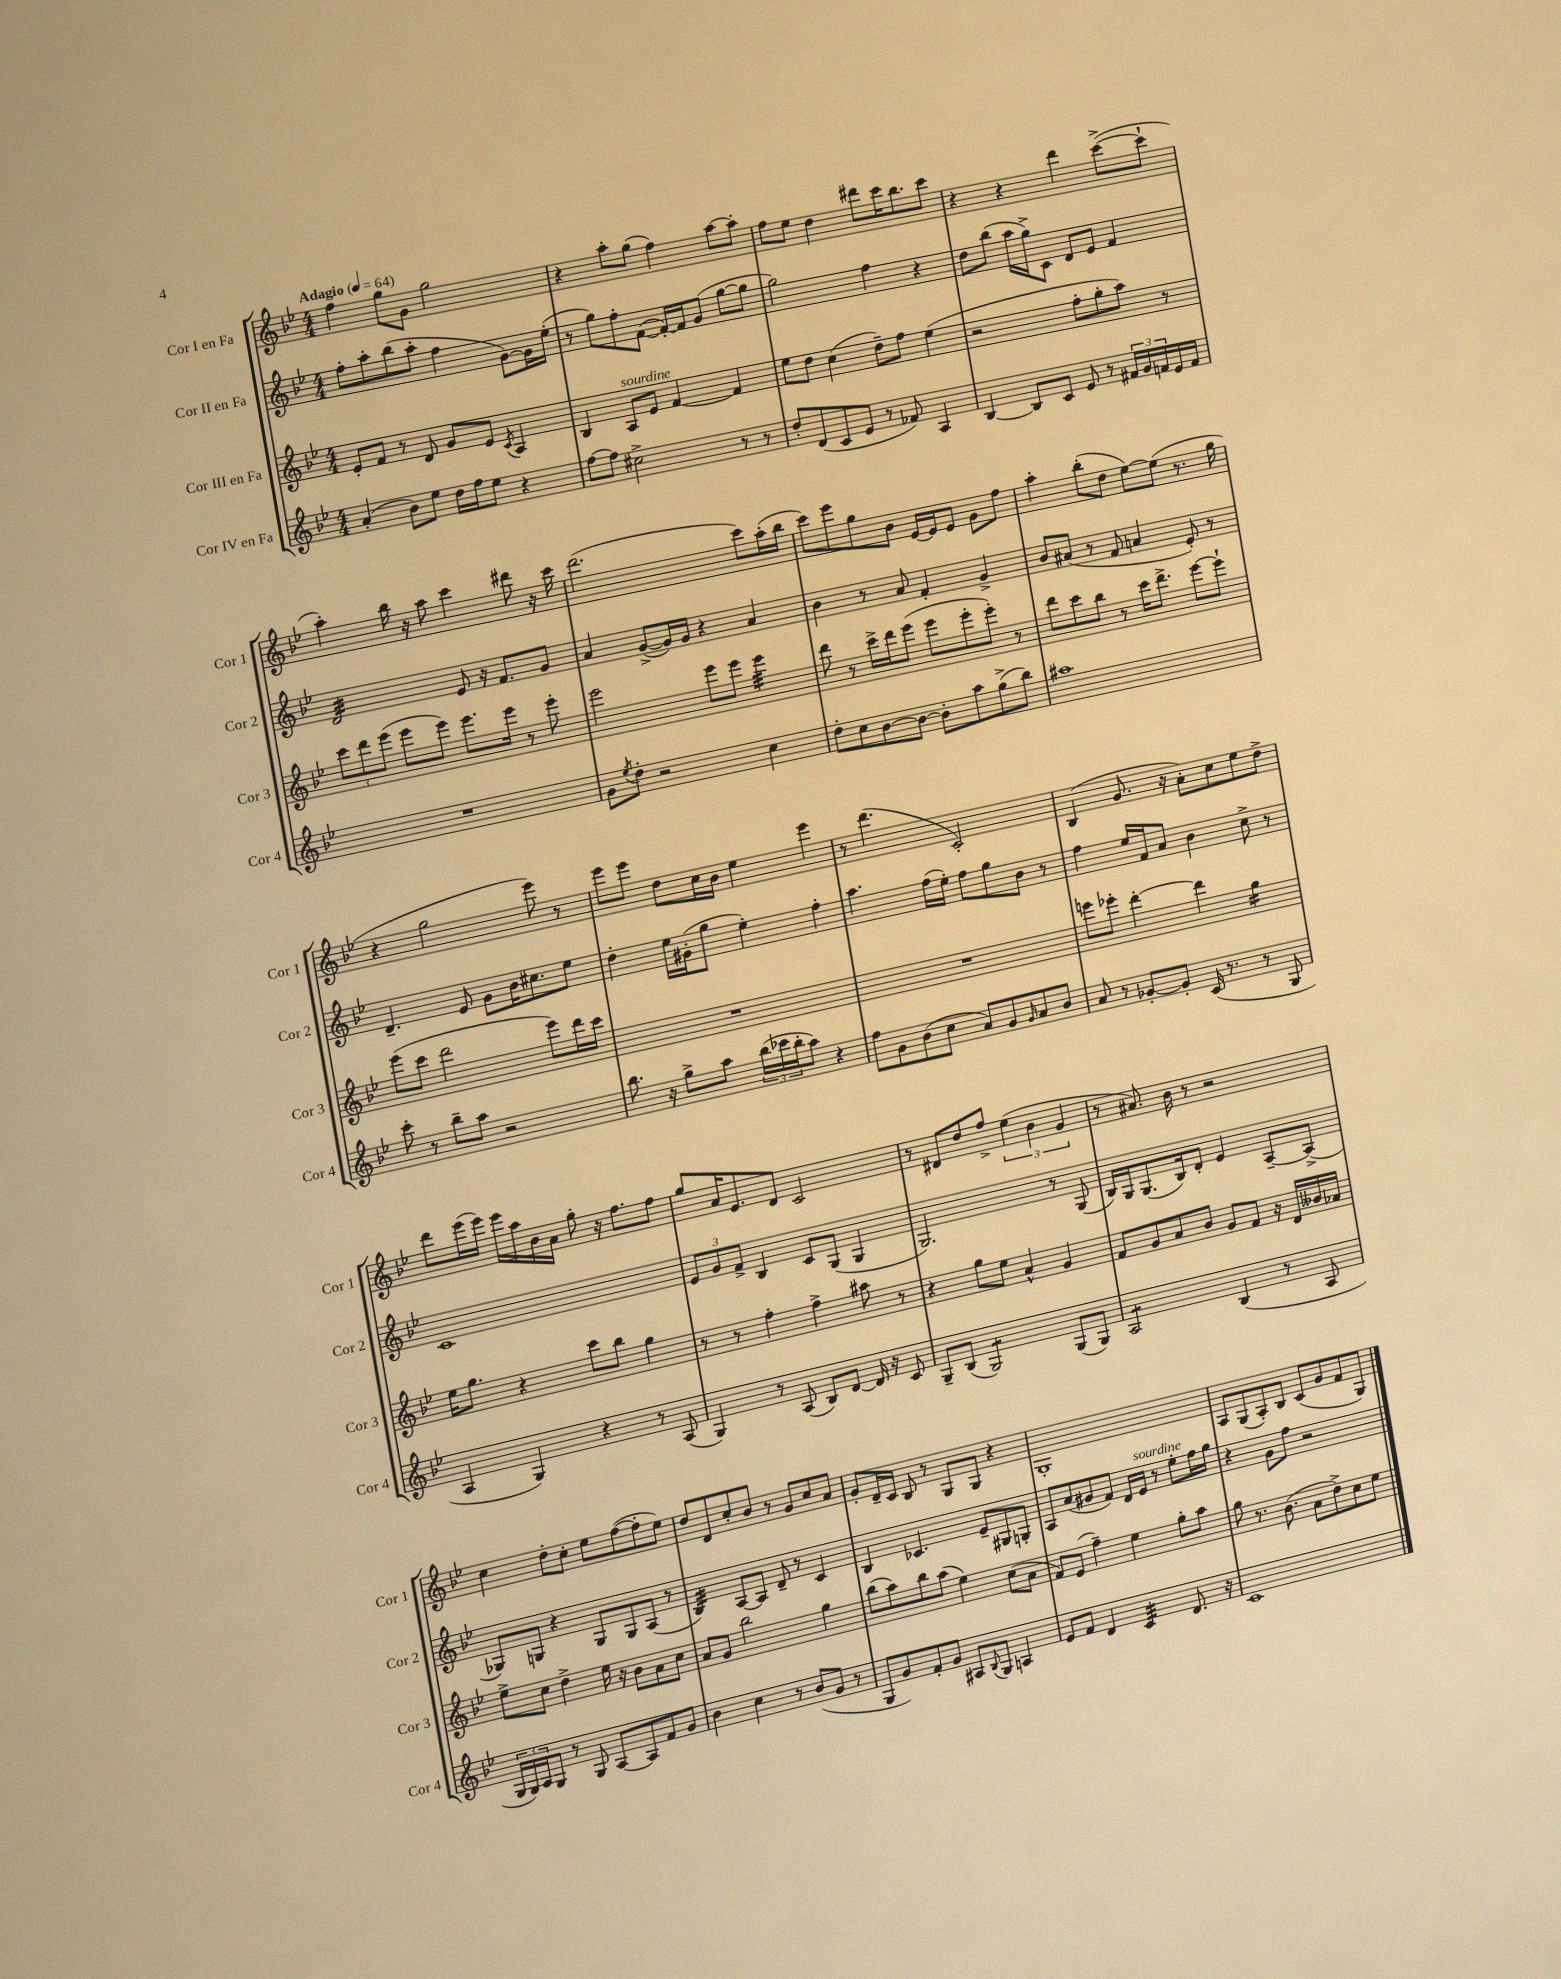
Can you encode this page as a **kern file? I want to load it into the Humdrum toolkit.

**kern	**kern	**kern	**kern
*staff4	*staff3	*staff2	*staff1
*clefG2	*clefG2	*clefG2	*clefG2
*k[b-e-]	*k[b-e-]	*k[b-e-]	*k[b-e-]
*M4/4	*M4/4	*M4/4	*M4/4
*MM64	*MM64	*MM64	*MM64
(4a'/	8e-'/L	8ff'\L	4ff\
.	8f/J	8aa'\	.
8b-\L)	8r	(8bb-\	8gg\L
8ee-\J	8d/	8aa'\J	8g\J
16dd\LL	8g/L	4ff\	2gg\
16ff\J	.	.	.
8ee-\J	8e-/J	.	.
.	8qc/	.	.
4r	4A/	[8g\L)	.
.	.	16g\]L	.
.	.	(16ee-'\JJ	.
=	=	=	=
[8ff\L	4B-/	8r	4r
8ff\]J	.	8gg\L)	.
2cc#^\	8A/L	8ff'\	8aa'\L
.	8e-/J	([8f\J	(8gg\J
.	[4f/	16f'/_LL)	4ff\)
.	.	16f/]J	.
.	.	(8g/J	.
8r	4f/]	[8gg\L	[8aa\L
8r	.	8gg\]J	8aa'\]J
=	=	=	=
8dd'/L	8ee-\L	2gg\)	8ff\L
(8d/	8dd\J	.	8ee-\J
8c/	(4cc\	.	4dd\
8e-/J	.	.	.
8r	8dd~\L)	4ff\	8ddd#\L
8f-/)	8ff\J	.	16ccc\K
.	.	.	8.bb-\
4A/	(4ee-\	4r	.
.	.	.	8ccc\J
=	=	=	=
[4B-/	2r	8dd\L	4r
.	.	(8bb-\J	.
8B-/]L	.	16aa\LL	4r
.	.	16gg^\J)	.
8c/J	.	8c\J	.
8e-/	8ff'\L	8d/L	4ddd\
8r	8gg'\	8e-/J	.
24f#/LL	8aa\J)	4f/	([8ccc^\L
24g/	.	.	.
24f/	.	.	.
16e-/	8r	.	8ccc`\]J
16f/JJ	.	.	.
=	=	=	=
1r	12ccc\L	2d/	4aa'\)
.	12ddd\	.	.
.	(12eee-\J	.	.
.	8eee-\L	.	16bb-\
.	.	.	16r
.	8eee-\J)	.	8aa\
.	8.eee-\L	8e-/	4ccc\
.	.	16r	.
.	16eee-\Jk	8.f/L	.
.	8r	.	8ddd#\
.	8eee-'\	8g/J	16r
.	.	.	16ccc\
=	=	=	=
8g\L	2eee-\	4a/	(2.ddd\
8qee-/	.	.	.
8dd'\J	.	.	.
2r	.	([8g^/L	.
.	.	16g/]L)	.
.	.	16g/JJ	.
.	8eee-\L	4r	.
.	8eee-\J	.	.
4cc\	4eee-\	4a/	8ccc\L)
.	.	.	(16aa'\L
.	.	.	16bb-\JJ
=	=	=	=
8dd'\L	8ddd\	4b-\	8ccc\L)
8cc\	8r	.	8eee-\
[8b-\	16ccc^\LL	8r	8gg\
.	16ddd\J	.	.
8b-\_J	(8eee-\J	8a/	8b-\J
8b-'\]L	8eee-\L	4f'/	[16e-/LL
.	.	.	16e-/]J
8aa\	8eee-'\	.	8e-/J
(8gg^\	8eee-'\J)	4g^/	8g\L
8bb-\J)	8r	.	8ff\J
=	=	=	=
1aa#	8ddd\L	8b-/L	4aa'\
.	8ccc\	(8a#/J	.
.	8bb-\J	8r	(8bb-'\L
.	8r	8f/	8dd\J
.	16ccc\LK	4a/	[8ee-\L)
.	8.ddd^\J	.	.
.	.	.	(8ee-\]J
.	[8eee-\L	8e-'/)	8.r
.	8eee-`\]J	8r	.
.	.	.	16gg\
=	=	=	=
8ccc'\	(8eee-\L	4.d~/	4r
8r	8ccc\J	.	.
8bb-~\L	2ddd\	.	2gg\
8aa\J	.	8e-/	.
2r	.	8g\L	.
.	.	16b-\K	.
.	.	8.cc#\	.
.	8eee-\L)	.	8eee-\)
.	16ddd\L	8ee-\J	8r
.	16ccc\JJ	.	.
=	=	=	=
8.bb-\	1r	4dd'\	8eee-\L
.	.	.	8eee-\J
16r	.	.	.
8gg^\L	.	16ee-\LL	8dd\L
.	.	(16g#'\J	.
8aa\J	.	8gg\J	16cc\L
.	.	.	16b-\JJ
(24bb-\LL	.	4ee-'\)	4ee-\
24ccc-\	.	.	.
24bb-'\J	.	.	.
8aa\J)	.	.	.
4r	.	4ff'\	4eee-\
=	=	=	=
8ff\L	1r	4.aa\	8r
8g\	.	.	(4.ddd\
(8b-\	.	.	.
8cc\J	.	(16ff\LL	.
.	.	16ee-'\JJ)	.
8a/L)	.	8ff\L	2c'/)
8g/	.	8gg\	.
16qqg/	.	.	.
8a/	.	8b-\J	.
8b-/J	.	8r	.
=	=	=	=
8a/	8eee\L	4ff\	(4B-/
8r	8eee-'\J	.	.
[8g-'/L	[4ddd'\	16ee-/LL	8.g/
.	.	16f/J	.
8g-'/]J	.	8a/J	.
.	.	.	16r
(16c/	4ddd\]	4b-\	8a'\L)
8.r	.	.	.
.	.	.	8cc\
8r	4gg\	8cc^\	8ee-\
8G/	.	8r	8dd^\J
=	=	=	=
4A/	16ee-\LK	1c	8ddd\L
.	8.gg\J	.	.
.	.	.	(16eee-\L
.	.	.	16eee-\JJ)
4G/)	4r	.	16eee-\LL
.	.	.	16aa\
.	.	.	16b-\
.	.	.	16a\JJ
4r	8ccc\L	.	8gg'\
.	8bb-\J	.	16r
.	.	.	8.ff\L
8r	4gg\	.	.
(8A/	.	.	8ff\J
=	=	=	=
4G/)	8r	12e-/L	8gg/L
.	.	12g/	.
.	8r	.	16a/K
.	.	12f^/J	.
.	.	.	8.e-/
8r	4ff'\	4B-/	.
(8A/	.	.	8d/J
8B-/L)	4ff^\	8c/L	2c/
[8d/J	.	(8G/J	.
16d/]	8aa#\	4G/	.
16r	.	.	.
8c/	8r	.	.
=	=	=	=
8G~/L	4r	2.G/)	8r
(8B-/J	.	.	8d#/L
2G/)	8gg\L	.	8dd/
.	8ee-\J	.	8ff^/J
.	4a^^/	.	(6ee-\
.	.	.	6b-\
(8G/L	4g/	8r	.
.	.	.	6g/
8G/J)	.	(8G/	.
=	=	=	=
2A/	8f/L	16B-/LL)	8r
.	.	16G/J	.
.	8g/	(8.G/	8.a#/)
.	8a/	.	.
.	.	16B-/k)	16b-\
.	8b-/J	8d'/J	8r
(4B-/	8g/L	4e-/	2r
.	8f/J	.	.
8r	16r	[8A~/L	.
.	16d/LL	.	.
8A/	16b--/	(8A^/]J	.
.	16a-/JJ	.	.
=	=	=	=
24G/LL	8ee-^\L	8G-/L)	4cc\
24G/)	.	.	.
24A/J	.	.	.
8G/J	8cc\J	8G/J	.
8r	4dd^\	4r	8dd'\L
8G/	.	.	8cc'\J
[8A/L	16ee-\	8G/L	8ee-\L
.	16r	.	.
8A/]	8b-\L	8G/	([8ff\
8f/	8a\	(8A/J	8ff'\]
8g/J	8cc\J	8r	8ee-\J)
=	=	=	=
4b-\	8a/L	4B-/)	8dd/L
.	8g/J	.	8d/
4cc\	2bb-\	[8A/L	8cc'/
.	.	8A/]J	8b-/J
8r	.	8d~/	8r
(8b-/L	.	8r	8g/L
8g/J	4gg\	4c/	8cc/
8r	.	.	8a/J
=	=	=	=
8G/L	(8bb-\L	4B-/	8g'/L
8g/)	8aa\)	.	16d~/L
.	.	.	16c/JJ
8f'/	8bb-\	4.c-/	8B-/
8g/J	(8aa\J	.	8r
8A#/L	4ee-\)	.	8G/L
8qqB-/	.	.	.
8G/J	.	8e-~/L	8G/J
4A/	(8cc\L	8G#/	4r
.	8a\J	8G'/J	.
=	=	=	=
8e-/L	8f/L)	8A/L	1G'
8f/J	(8e-/J	(8a/	.
4d/	4ff~\)	8g#/	.
.	.	8f/J)	.
4c/	4ee-\	16d/LL	.
.	.	16e-/JJ	.
.	.	8r	.
8.d/	8gg'\L	8ee-'\L	.
.	8aa\J	16ff\L	.
16r	.	16gg\JJ	.
=	=	=	=
1c	8gg\	4r	8A/L
.	8.r	.	(8G/
.	.	8g\L	8A'/)
.	(8.b-\	.	.
.	.	8ff\J	8B-/J
.	8a\L	2r	(8c/L
.	8dd^\)	.	8g/
.	8cc\	.	8f/
.	8ee-\J	.	8G/J)
==	==	==	==
*-	*-	*-	*-
